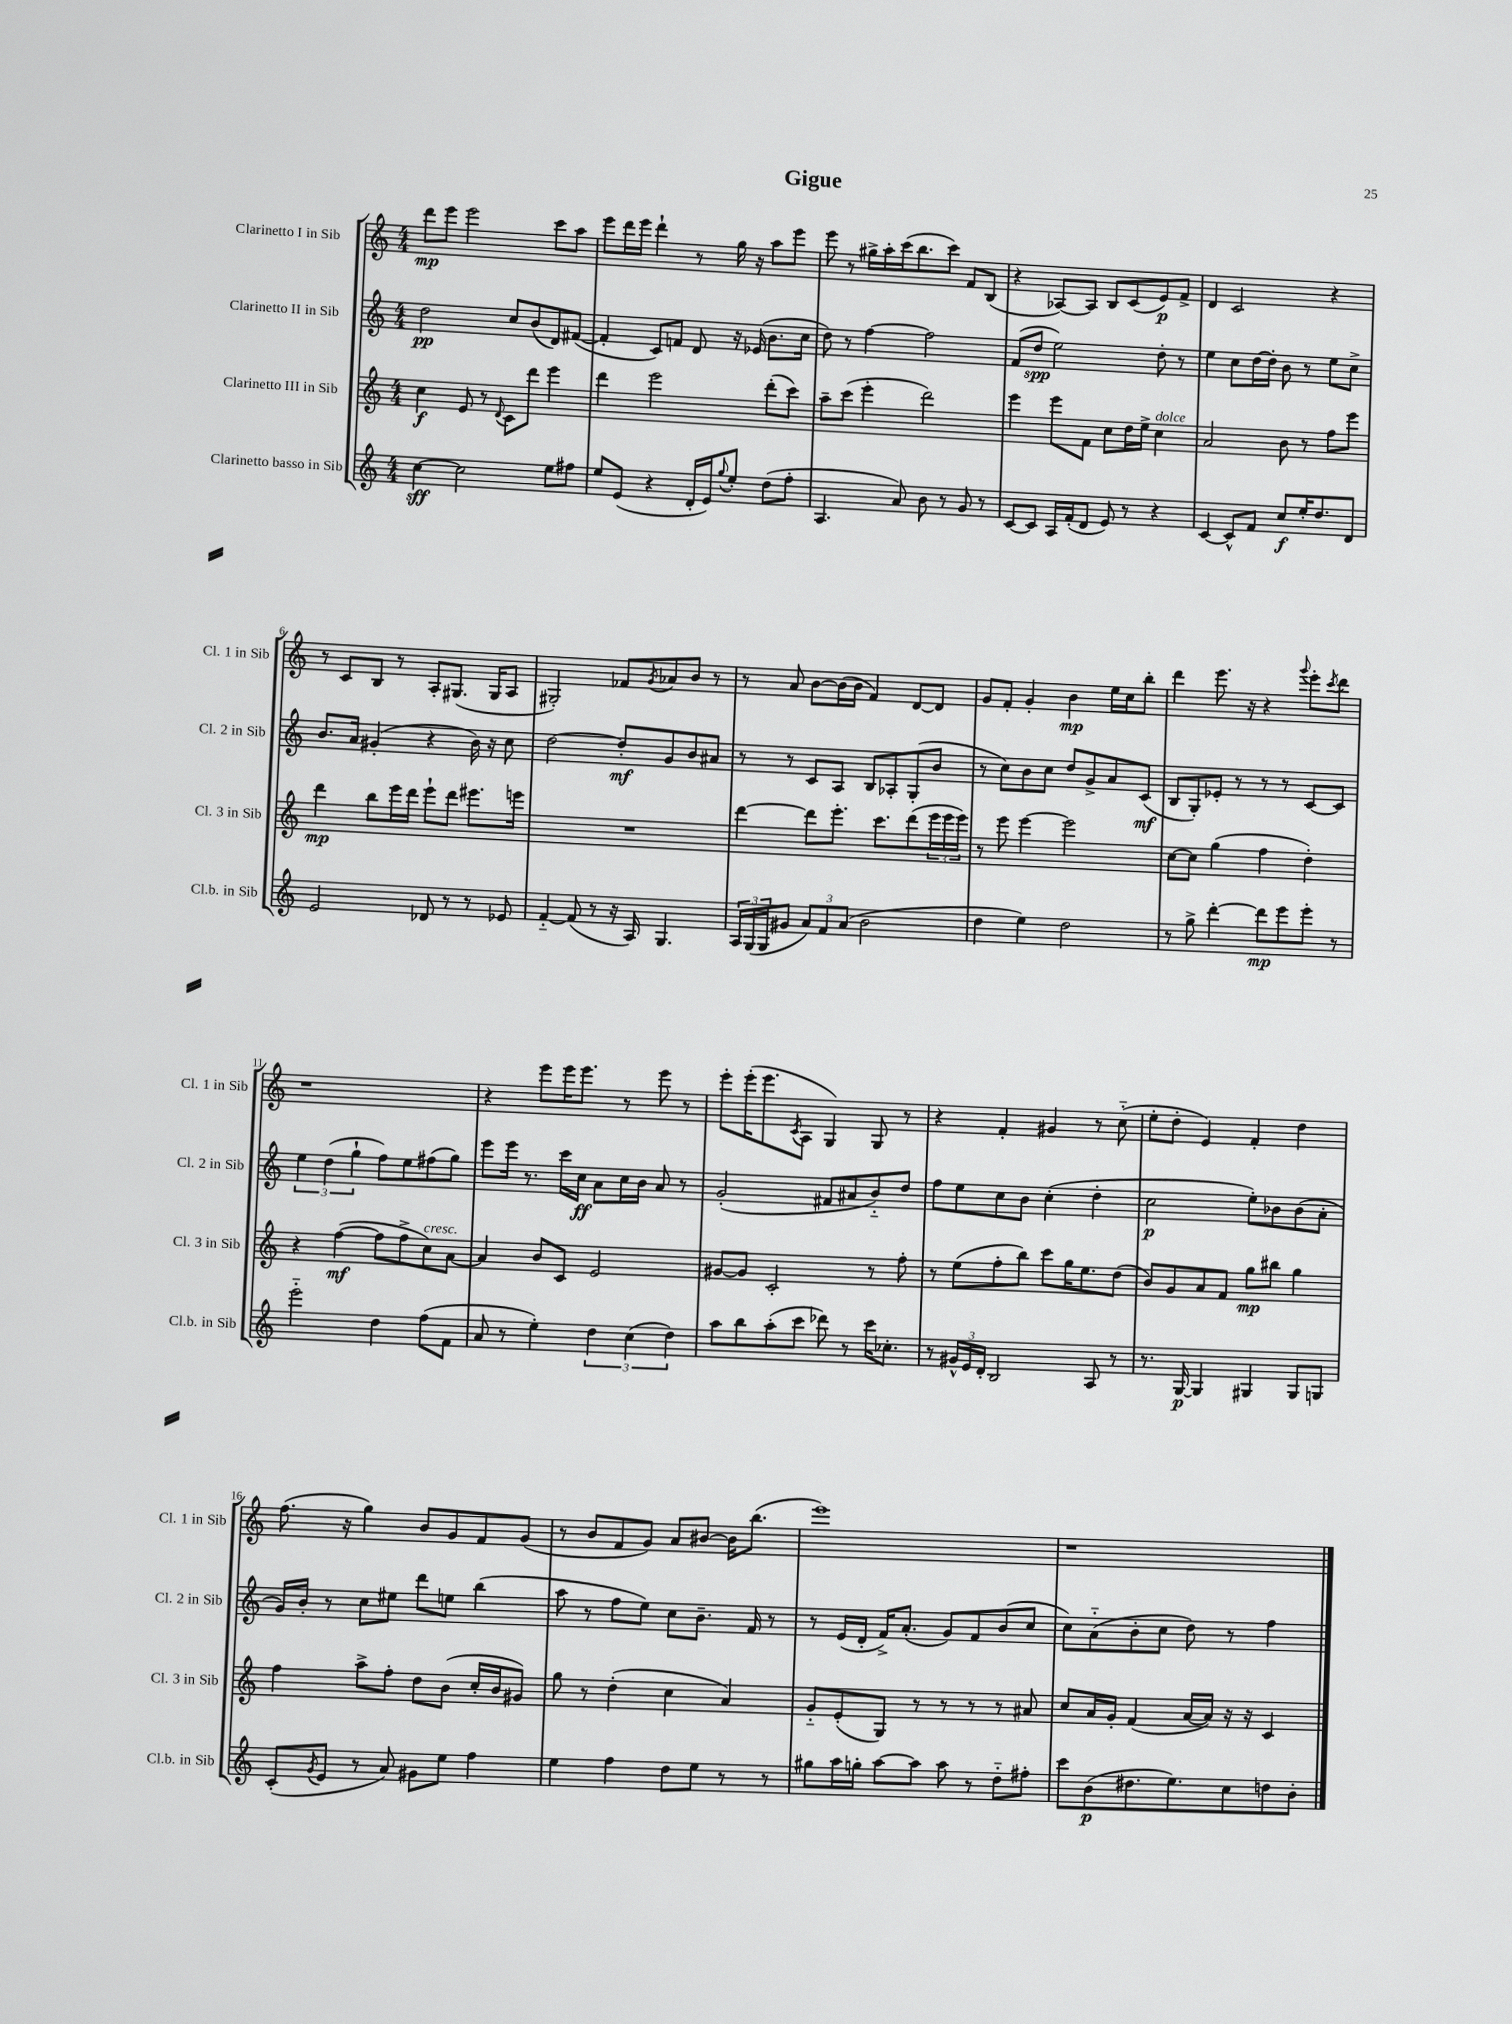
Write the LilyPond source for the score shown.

\header { title = "Gigue" }
<<
\new StaffGroup <<
\new Staff = "s0" \with { instrumentName = "Clarinetto I in Sib" shortInstrumentName = "Cl. 1 in Sib" } {
    \clef treble \key c \major \numericTimeSignature \time 4/4
    d'''8\mp e'''8 e'''2 c'''8 a''8 |
    e'''8 d'''16 e'''16 d'''4-! r8 g''16 r16 a''8 e'''8 |
    e'''8 r8 gis''16-> a''16-. c'''16( b''8. c'''8) f'8 b8( |
    r4 aes8~) aes8 b8 c'8( e'8\p) f'8-> |
    d'4 c'2 r4 |
    r8 c'8 b8 r8 a8-. gis8.( gis16 a8 |
    gis2-.) fes'8 \acciaccatura { g'8 } aes'8 b'8 r8 |
    r8 a'8 b'8~ b'16( b'16 f'4) d'8~ d'8 |
    g'8 f'8-. g'4-. b'4\mp e''16 c''16 b''8-. |
    d'''4 e'''8. r16 r4 \appoggiatura { g'''8 } e'''8-. \acciaccatura { c'''8 } d'''8 |
    r1 |
    r4 e'''8 e'''16 e'''8. r8 e'''8 r8 |
    e'''8-. e'''16-.( e'''8. \acciaccatura { c'8 } a8 g4) g8 r8 |
    r4 f'4-. gis'4 r8 c''8-_( |
    e''8-. d''8-. e'4) f'4-. d''4 |
    f''8.( r16 g''4) b'8 g'8 f'8 g'8( |
    r8 b'8 f'8 g'8) a'8 bis'8~ bis'16 b''8.( |
    e'''1) |
    r1 \bar "|." |
}
\new Staff = "s1" \with { instrumentName = "Clarinetto II in Sib" shortInstrumentName = "Cl. 2 in Sib" } {
    \clef treble \key c \major \numericTimeSignature \time 4/4
    d''2\pp c''8 b'8( d'8) fis'8~( |
    fis'4-. c'8) f'8 d'8 r16 ees'16( b'8. c''16 |
    d''8) r8 f''4~ f''2 |
    f'8( d''8\spp e''2) d''8-. r8 |
    e''4 c''8 d''16~ d''16-. b'8 r8 e''8 c''8-> |
    b'8. a'16 gis'4-.( r4 b'16) r16 c''8 |
    d''2~ d''8-.\mf g'8 b'8 ais'8 |
    r8 r8 c'8 a8 b8 aes8-. g8-.( b'8 |
    r8 c''8) b'8 c''8 d''8 g'8-> a'8 c'8\mf( |
    b8 g8-.) ees'8-. r8 r8 r8 c'8~ c'8 |
    \tuplet 3/2 { e''4 d''4( g''4-! } f''8) e''8 fis''8( g''8) |
    e'''8 e'''16 r8. c'''16 c''16\ff a'8 c''16 b'16 a'8 r8 |
    g'2-.( fis'8 ais'8 b'8-_) d''8 |
    f''8 e''8 c''8 b'8 c''4-.( d''4-. |
    c''2\p e''8-.) bes'8 bes'8( a'8-. |
    g'16) b'16-. r8 c''8 eis''8 d'''8 e''8 b''4( |
    a''8 r8 f''8 e''8) c''8 b'8.-- f'16 r8 |
    r8 e'16( d'16-. f'16->) a'8.-.( g'8) f'8 b'8( c''8 |
    c''8) a'8-_( b'8-. c''8 d''8) r8 f''4 \bar "|." |
}
\new Staff = "s2" \with { instrumentName = "Clarinetto III in Sib" shortInstrumentName = "Cl. 3 in Sib" } {
    \clef treble \key c \major \numericTimeSignature \time 4/4
    c''4\f e'8 r8 \appoggiatura { d'8 } c'8 d'''8 e'''4 |
    d'''4 e'''2 d'''8-.( c'''8) |
    a''8-- c'''8( e'''4-. d'''2) |
    e'''4 e'''8 f'8 c''8 d''16 e''16-> c''4^\markup { \italic "dolce" } |
    a'2 b'8 r8 f''8 e'''8 |
    d'''4\mp b''8 e'''16 d'''16 e'''8-! d'''8 eis'''8. e'''16 |
    R1 |
    d'''4~ d'''8 e'''8.-. c'''8. d'''8( \tuplet 3/2 { e'''16 e'''16 e'''16) } |
    r8 e'''8 e'''4~ e'''2 |
    c''8~ c''8 g''4( f''4 d''4-.) |
    r4 f''4~\mf( f''8 f''8-> c''8^\markup { \italic "cresc." }) a'8~ |
    a'4 b'8 c'8 e'2 |
    gis'8~ gis'8 c'2-. r8 f''8-. |
    r8 e''8( f''8-. b''8) c'''8 g''16 e''8. d''8( |
    b'8) g'8 a'8 f'8 g''8\mp bis''8 g''4 |
    f''4 a''8-> f''8-. d''8 b'8( c''16-. b'16 gis'8) |
    g''8 r8 d''4-.( c''4 a'4) |
    g'8-_ e'8-.( g8) r8 r8 r8 r8 ais'8 |
    c''8 a'16 g'16-. f'4( a'16~ a'16) r16 r16 c'4 \bar "|." |
}
\new Staff = "s3" \with { instrumentName = "Clarinetto basso in Sib" shortInstrumentName = "Cl.b. in Sib" } {
    \clef treble \key c \major \numericTimeSignature \time 4/4
    c''4~\sff c''2 e''8 fis''8 |
    e''8 e'8( r4 d'16-. e'16) \appoggiatura { g''8 } e''8-. d''8( f''8-. |
    a4. a'8) b'8 r8 g'8 r8 |
    c'8~ c'8 a16 f'16-.( d'8 e'8) r8 r4 |
    c'4~ c'8-^ f'8 c''8\f e''16-. d''8. d'8 |
    e'2 des'8 r8 r8 ees'8 |
    f'4~-_ f'8( r8 r16 a16) g4. |
    \tuplet 3/2 { a16 g16( g16 } gis'8 \tuplet 3/2 { a'8) f'8 a'8( } b'2 |
    d''4 e''4) d''2 |
    r8 g''8-> d'''4~-. d'''8\mp e'''8 e'''8-. r8 |
    e'''2-_ d''4 f''8( f'8 |
    a'8 r8 e''4-.) \tuplet 3/2 { d''4 c''4( d''4) } |
    a''8 b''8 a''8-.( c'''8 des'''8) r8 c'''16 ces''8.-. |
    r8 \tuplet 3/2 { gis'16-^ e'16 d'16-. } b2 a8 r8 |
    r8. g16~\p g4 gis4 gis8 g8 |
    c'8-.( \acciaccatura { g'8 } e'8 r8 a'8) gis'8 e''8 f''4 |
    e''4 f''4 d''8 e''8 r8 r8 |
    gis''8 a''16 g''16-. a''8~ a''8 a''8 r8 d''8-_ fis''8-. |
    c'''8 b'8\p( dis''8. e''8.) c''8 d''8 b'8-. \bar "|." |
}
>>
>>
